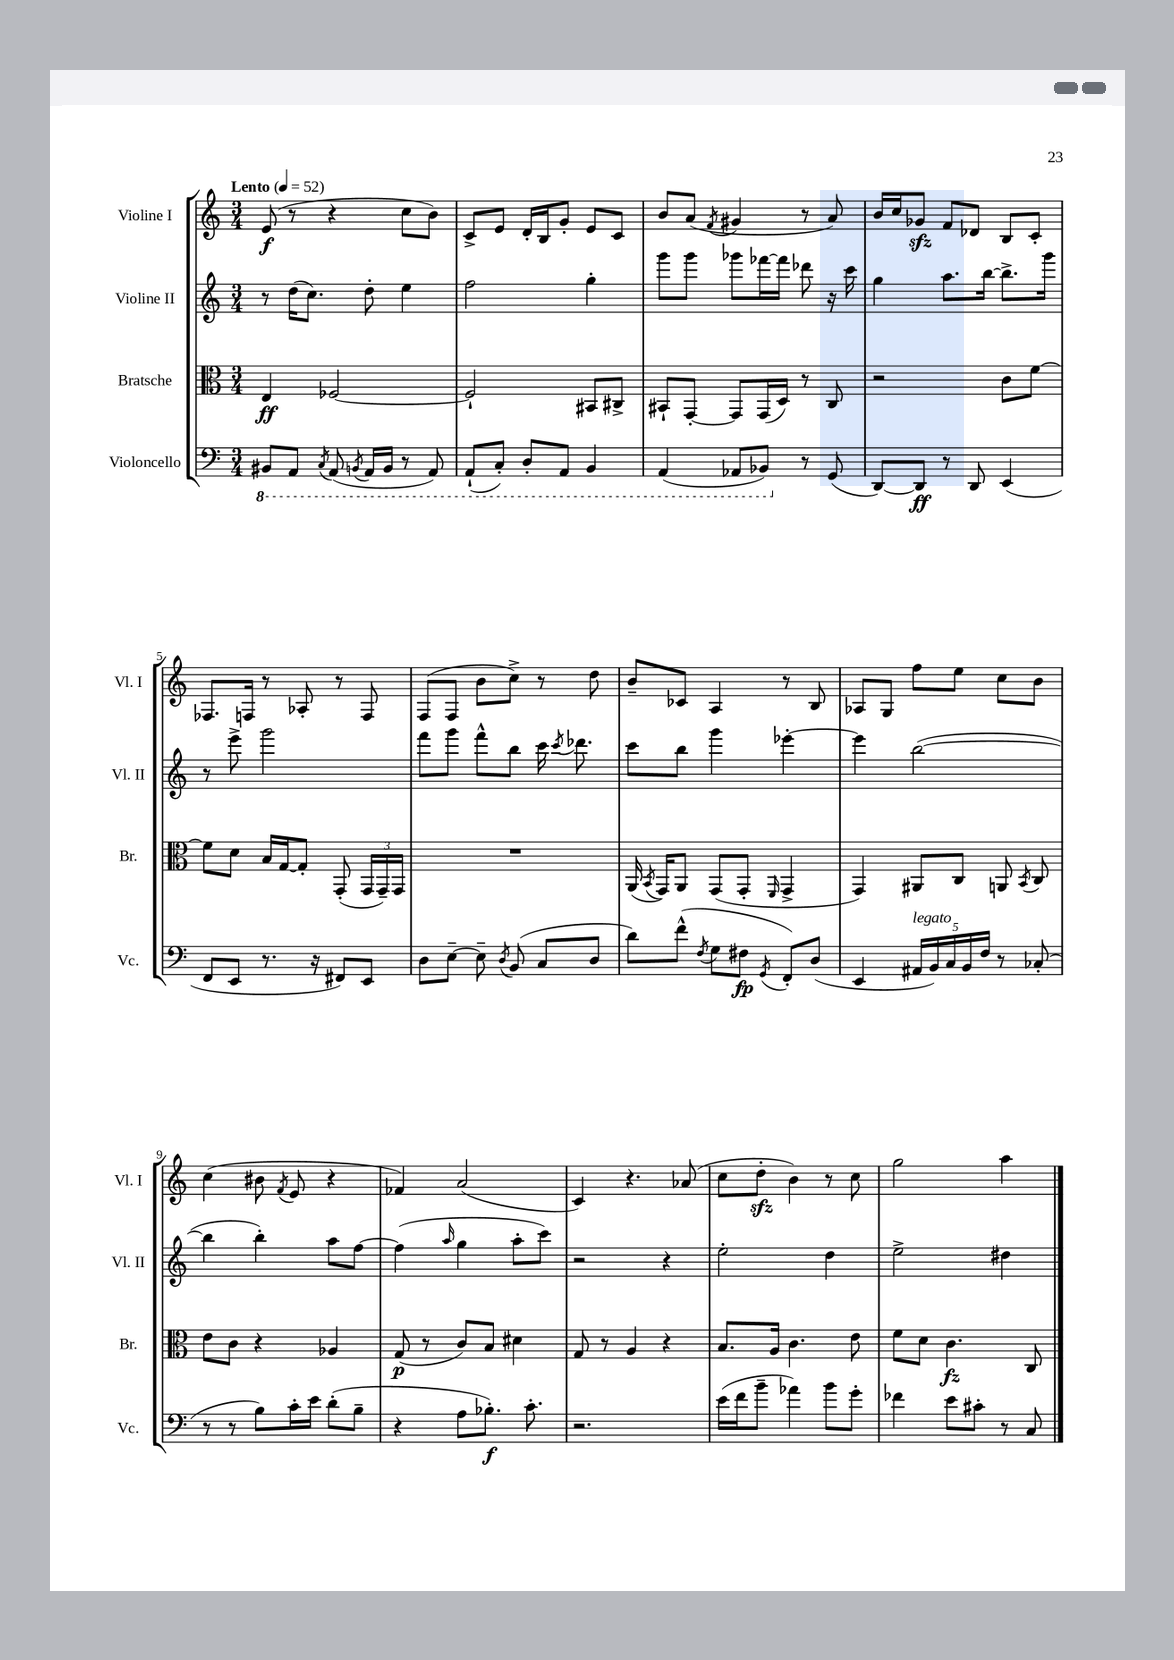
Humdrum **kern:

**kern	**kern	**kern	**kern
*staff4	*staff3	*staff2	*staff1
*clefF4	*clefC3	*clefG2	*clefG2
*k[]	*k[]	*k[]	*k[]
*M3/4	*M3/4	*M3/4	*M3/4
*MM52	*MM52	*MM52	*MM52
8BBB#	4E	8r	(8e
8AAA	.	(16dd	8r
.	.	8.cc)	.
8qCC	.	.	.
(8AAA	[2F-	.	4r
8qBBB	.	.	.
16AAA	.	8dd'	.
16BBB	.	.	.
8r	.	4ee	8cc
8AAA)	.	.	8b)
=	=	=	=
(8AAA`	2F-`]	2ff	8c^
8CC')	.	.	8e
8DD'	.	.	16d'
.	.	.	16B
8AAA	.	.	8g'
4BBB	8BB#	4gg'	8e
.	8C#^	.	8c
=	=	=	=
(4AAA	8BB#`	8ggg	8b
.	[8GG'	8ggg	(8a
.	.	.	8qf
8AAA-	8GG]	8ggg-	4g#
8BBB-)	(16GG	[16fff-	.
.	16D)	16fff-]	.
8r	8r	8ddd-	8r
(8GG	8C	16r	8a)
.	.	16ccc	.
=	=	=	=
[8DD)	2r	4gg	16b
.	.	.	16cc
8DD]	.	.	8g-
8r	.	8.aa	8f
8DD	.	.	8d-
.	.	[16bb	.
(4EE	8c	8.bb^]	8B
.	[8f	.	8c'
.	.	16ggg	.
=	=	=	=
8FF	8f]	8r	8.F-
8EE	8d	8eee^	.
.	.	.	16F
8.r	16B	2ggg	8r
.	[16G	.	.
.	8G']	.	8A-'
16r	.	.	.
8FF#)	(8GG'	.	8r
8EE	24GG	.	8F
.	24GG~)	.	.
.	24GG	.	.
=	=	=	=
8D	2.r	8fff	(8F
[8E~	.	8ggg	8F
8E~]	.	8fff^^	8b
8qD	.	.	.
(8BB	.	8bb	8cc^)
8C	.	16ccc	8r
.	.	8qccc	.
.	.	8.ddd-	.
8D	.	.	8dd
=	=	=	=
8d)	(16AA	8ccc	8b~
.	8qBB	.	.
.	16GG)	.	.
(8f^^	8AA	8bb	8c-
8qF	.	.	.
8G	(8GG	4ggg	4A
8F#	8GG'	.	.
8qGG	16qqFF	.	.
8FF')	4GG^	[4eee-'	8r
(8D	.	.	8B
=	=	=	=
4EE	4GG)	4eee-]	8A-
.	.	.	8G
20AA#	8AA#	([2bb	8ff
20BB)	.	.	.
20C	.	.	.
.	8C	.	8ee
20BB	.	.	.
20F	.	.	.
8r	8AA	.	8cc
.	8qBB	.	.
(8C-'	8C	.	8b
=	=	=	=
8r	8e	4bb]	(4cc
8r	8c	.	.
8B)	4r	4bb')	8b#
.	.	.	8qf
16c'	.	.	8e
16e	.	.	.
(8d'	4A-	8aa	4r
8B~	.	[8ff	.
=	=	=	=
4r	(8G	(4ff]	4f-)
.	8r	.	.
.	.	16qqaa	.
8A	8c)	4gg	(2a
8.B-')	8B	.	.
.	4d#	8aa'	.
8.c'	.	.	.
.	.	8ccc)	.
=	=	=	=
2.r	8G	2r	4c)
.	8r	.	.
.	4A	.	4.r
.	4r	4r	.
.	.	.	(8a-
=	=	=	=
(16e	8.B	2ee'	8cc
16f	.	.	.
8b~	.	.	8dd'
.	16A	.	.
4a-)	4.c	.	4b)
8b	.	4dd	8r
8g'	8e	.	8cc
=	=	=	=
4f-	8f	2ee^	2gg
.	8d	.	.
8e	4.c	.	.
8c#'	.	.	.
8r	.	4dd#	4aa
8C	8C	.	.
==	==	==	==
*-	*-	*-	*-
